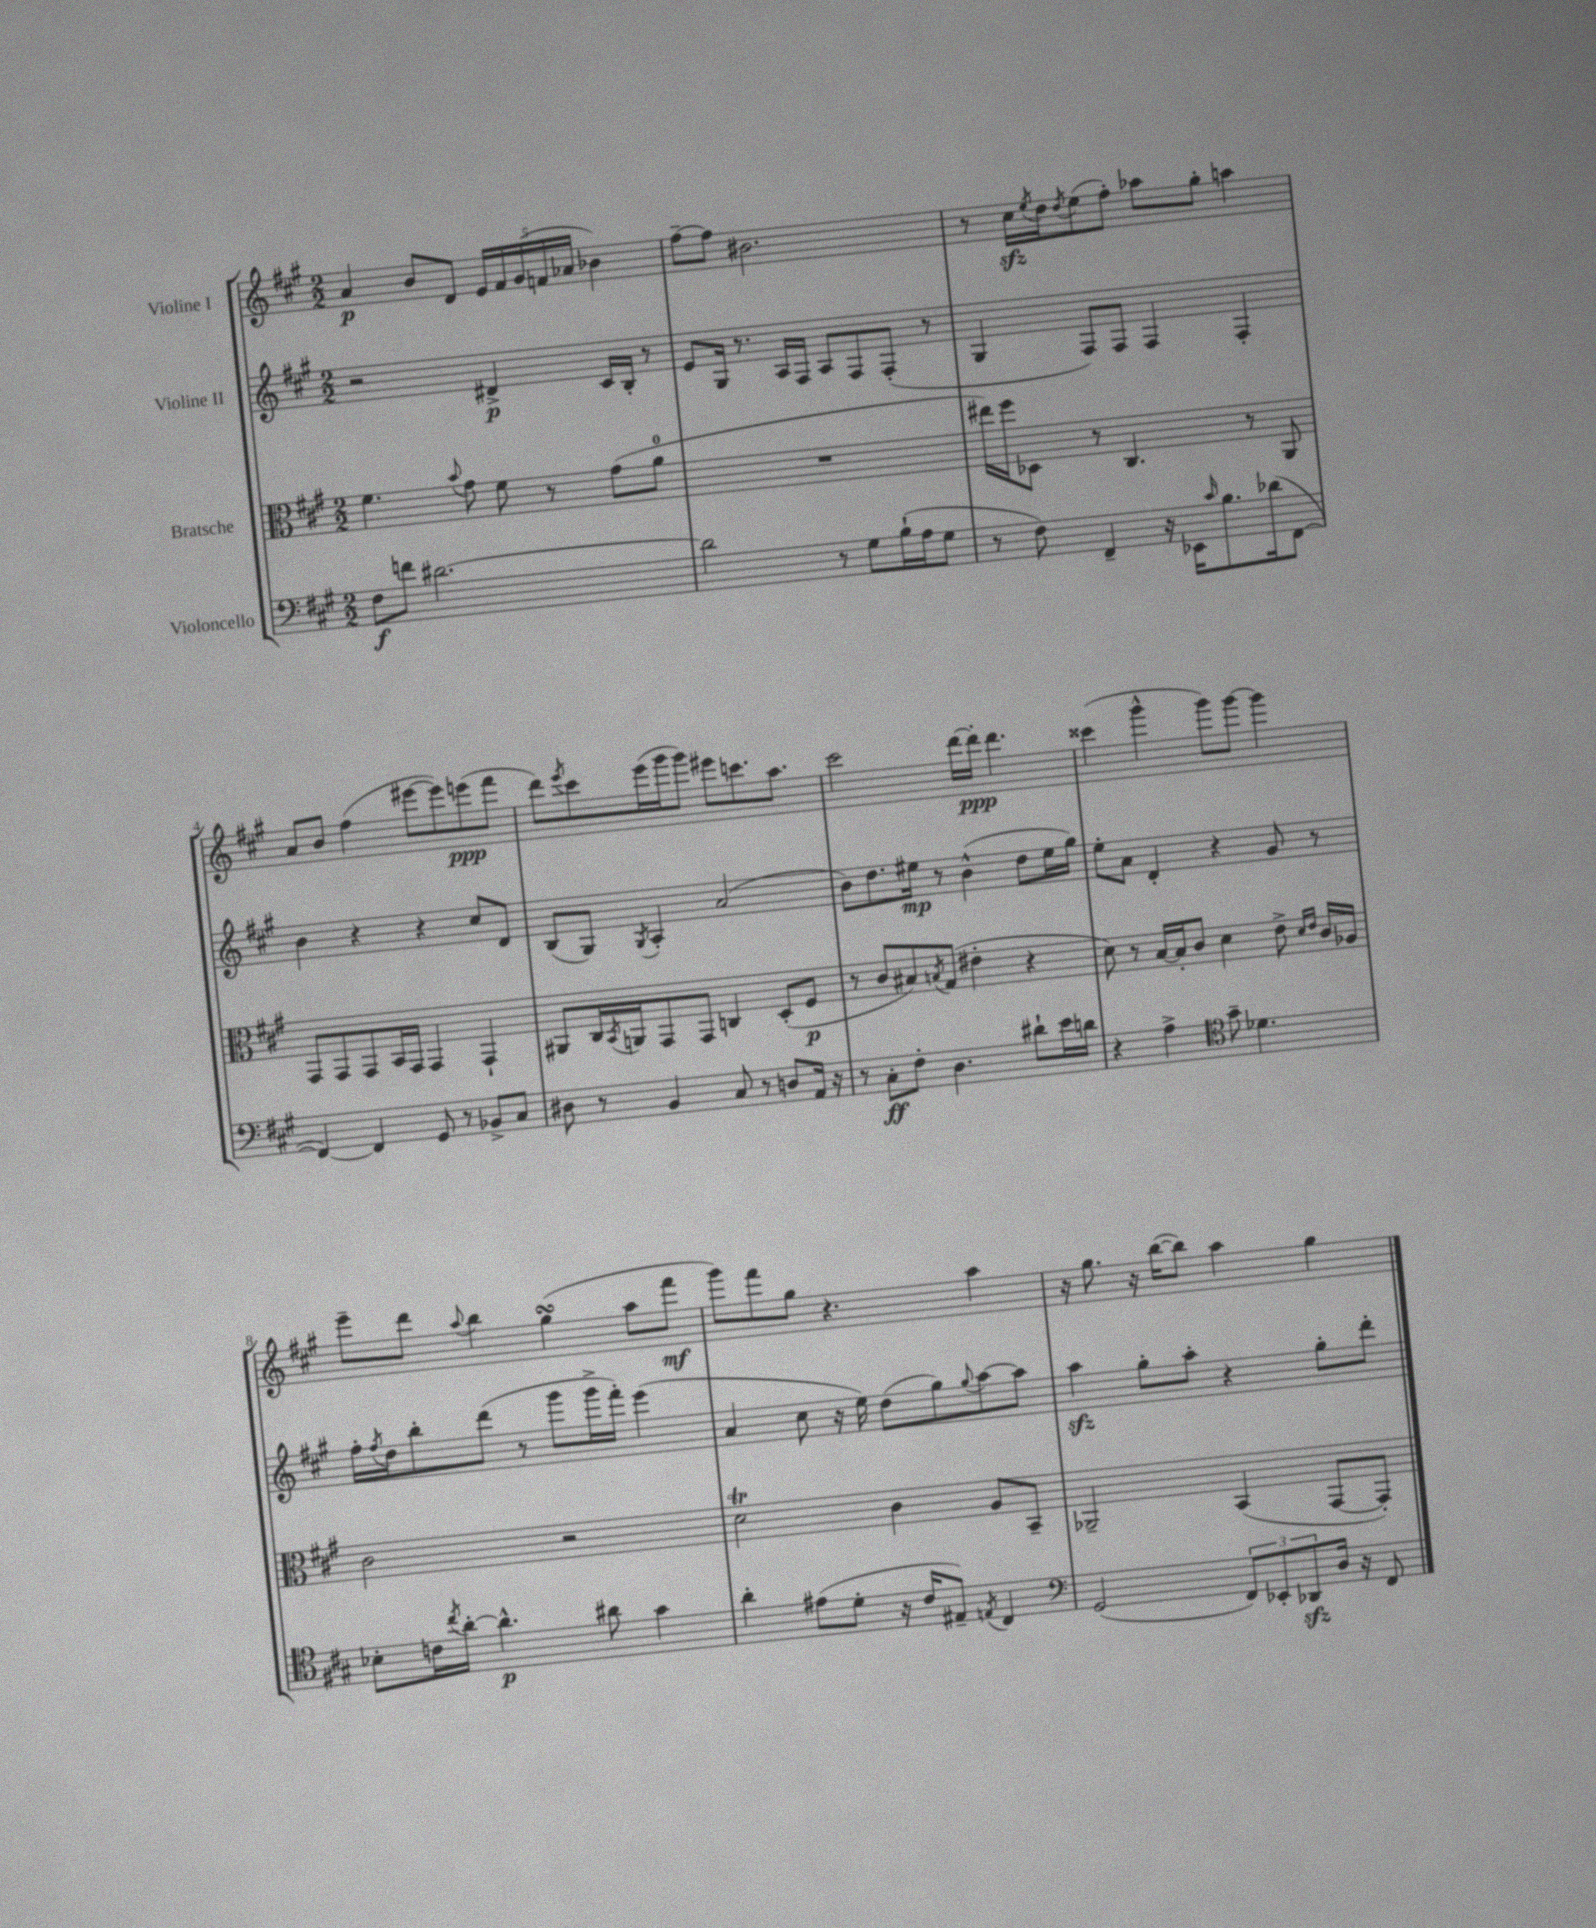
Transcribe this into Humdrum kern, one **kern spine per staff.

**kern	**kern	**kern	**kern
*staff4	*staff3	*staff2	*staff1
*clefF4	*clefC3	*clefG2	*clefG2
*k[f#c#g#]	*k[f#c#g#]	*k[f#c#g#]	*k[f#c#g#]
*M2/2	*M2/2	*M2/2	*M2/2
8F#	4.f#	2r	4a
8f	.	.	.
[2.d#	.	.	8b
.	8qqb	.	.
.	8g#	.	8d
.	8f#	4d#^	20e
.	.	.	20f#
.	.	.	(20g#
.	8r	.	.
.	.	.	20f
.	.	.	20a-
.	(8g#	16c#	4b-)
.	.	16B'	.
.	8a	8r	.
=	=	=	=
2d#]	1r	8e	[8ff#~
.	.	16G#	8ff#]
.	.	8.r	.
.	.	.	2.b#
.	.	16A	.
.	.	16F#	.
8r	.	8A	.
8G#	.	8F#	.
(16B`	.	(8F#'	.
16A	.	.	.
8G#	.	8r	.
=	=	=	=
8r	16ee#)	4G#	8r
.	16ff#	.	.
8F#)	8D-	.	16cc#
.	.	.	8qee
.	.	.	16dd
.	.	.	8qdd
4FF#~	8r	8F#)	(8ee
.	4.C#	8F#	8ff#')
16r	.	4F#	8aa-
16EE-	.	.	.
16qqc#	.	.	.
8.B	.	.	8gg#'
.	8r	4F#'	4aa
(16d-	.	.	.
[8FF#	8AA	.	.
=	=	=	=
4FF#_)	8GG#	4b	8a
.	8GG#	.	8b
4FF#]	8GG#	4r	(4ff#
.	16BB	.	.
.	16GG#	.	.
8GG#	4GG#	4r	[8eee#
8r	.	.	8eee#])
8BB-^	4GG#`	8cc#	(8eee
8C#	.	8d	8fff#
=	=	=	=
8D#	8AA#	(8B	8ddd)
.	.	.	8qeee
8r	16C#	8G#)	8ccc#
.	8qBB	.	.
.	16AA	.	.
.	.	8qG#	.
4BB	8GG#	4A'	(16eee
.	.	.	16ggg#
.	8GG#	.	8ggg#)
8C#	4C	(2a	8eee#
8r	.	.	8.ccc
8D	(8D'	.	.
.	.	.	8.aa
16AA	8F#	.	.
16r	.	.	.
=	=	=	=
8r	8r	8b)	2ccc#
8C#'	8c#	8.dd	.
8F#'	8B#)	.	.
.	.	16ee#	.
.	8qB	.	.
4.D	(8G#	8r	.
.	4e#'	(4b^^	[16ddd
.	.	.	16ddd']
.	.	.	4.ddd
8d#`	4r	8dd	.
16e	.	16ee#	.
16d	.	16gg#)	.
=	=	=	=
4r	8d)	8ee'	(4ccc##
.	8r	8a	.
4A^	[16B	4d'	4ggg#^^
.	16B']	.	.
.	8c#	.	.
*clefC4	*	*	*
8g#~	4d	4r	8ggg#)
4.d-	.	.	[8ggg#
.	8e^	8g#	4ggg#]
.	16qqd	.	.
.	16qqe	.	.
.	16c#	8r	.
.	16A-	.	.
=	=	=	=
8B-'	2c#	16ff#'	8eee~
.	.	8qff#	.
.	.	16dd	.
16c	.	8bb'	8ddd
8qcc#	.	.	.
[16a'	.	.	.
.	.	.	8qqaa
4.a^^]	.	(8ddd	4bb
.	.	8r	.
.	2r	8ggg#	(4gg#
8a#	.	16ggg#^	.
.	.	16fff#')	.
4g#	.	(4eee	8aa
.	.	.	8fff#
=	=	=	=
4a'	2d	4a	8ggg#)
.	.	.	8fff#
(8e#	.	8cc#	8gg#
8d'	.	16r	4.r
.	.	16ee)	.
16r	4c#	(8dd	.
16c#	.	.	.
8E#~)	.	8gg#)	.
8qE	.	8qqgg#	.
4C#	8A	[8aa	4aa
.	8BB~	8aa]	.
=	=	=	=
*clefF4	*	*	*
(2GG#	2AA-~	4aa	16r
.	.	.	8.gg#
.	.	8gg#'	16r
.	.	.	([16bb
.	.	8aa'	8bb])
12FF#)	(4BB	4r	4aa
12EE-'	.	.	.
12DD-	.	.	.
16D	[8GG#	8gg#'	4gg#
16r	.	.	.
8FF#	8GG#'])	8ddd'	.
==	==	==	==
*-	*-	*-	*-
